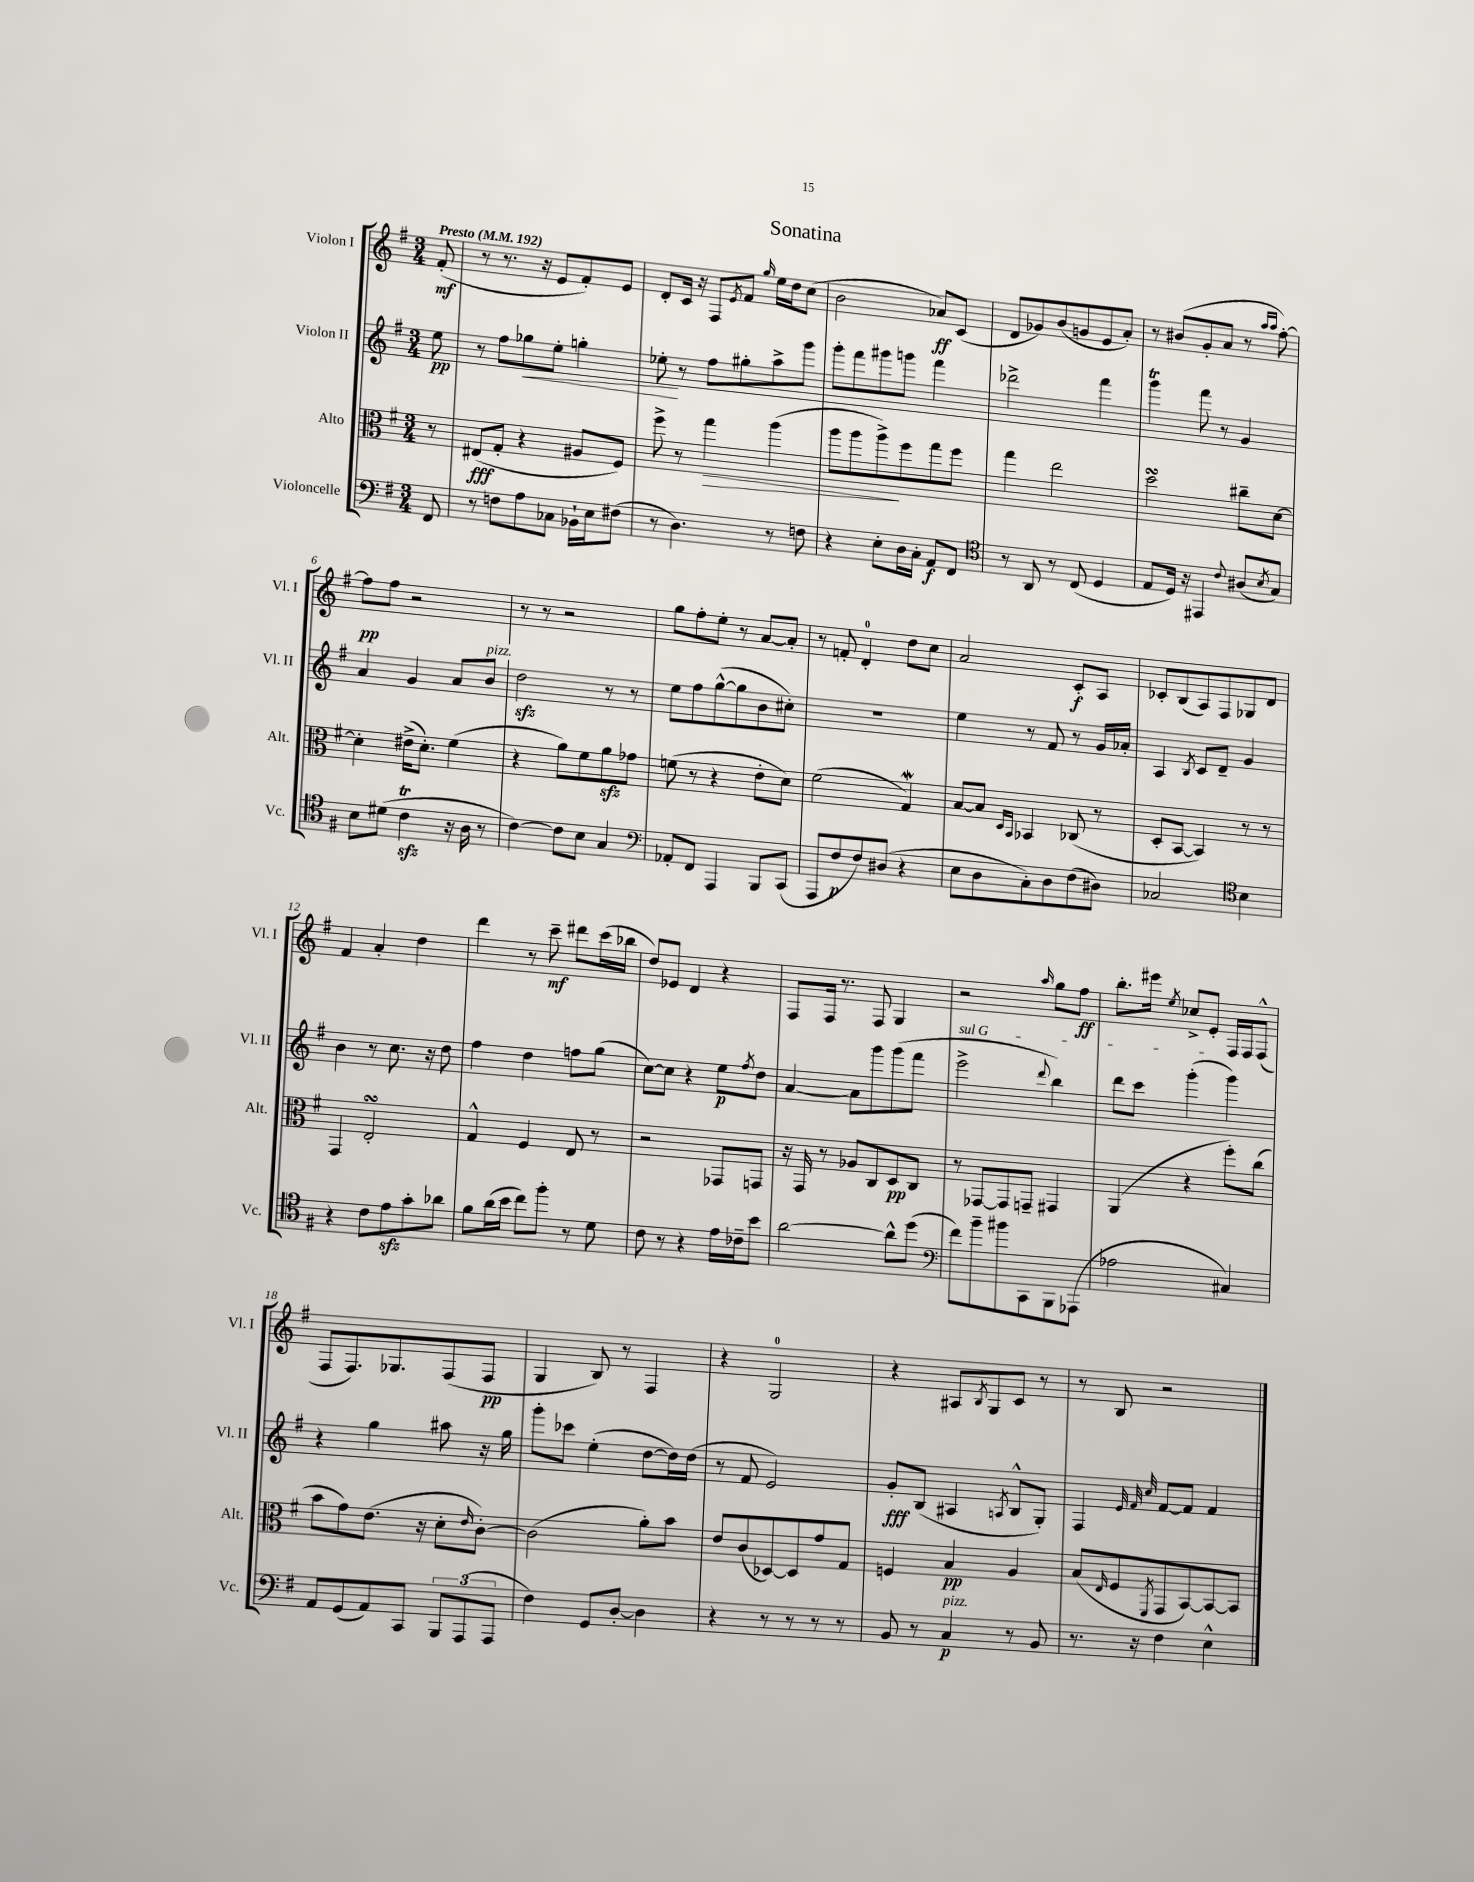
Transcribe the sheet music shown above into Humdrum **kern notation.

**kern	**dynam	**kern	**dynam	**kern	**dynam	**kern	**dynam
*part4	*part4	*part3	*part3	*part2	*part2	*part1	*part1
*staff4	*staff4	*staff3	*staff3	*staff2	*staff2	*staff1	*staff1
*I"Violoncelle	*	*I"Alto	*	*I"Violon II	*	*I"Violon I	*
*I'Vc.	*	*I'Alt.	*	*I'Vl. II	*	*I'Vl. I	*
*clefF4	*	*clefC3	*	*clefG2	*	*clefG2	*
*k[f#]	*	*k[f#]	*	*k[f#]	*	*k[f#]	*
*M3/4	*	*M3/4	*	*M3/4	*	*M3/4	*
*MM192	*	*MM192	*	*MM192	*	*MM192	*
=	=	=	=	=	=	=	=
!	!	!	!	!	!	!LO:TX:a:B:t=Presto	!
8FF#/	.	8r	.	8ee\	pp	(8f#'/	mf
=1	=1	=1	=1	=1	=1	=1	=1
8r	.	(8E#X/L	fff	8r	.	8r	.
8Fn\L	.	8G'/J	.	8ff#\L	.	8.r	.
!	!	!	!	!	!LO:HP:b	!	!
8A\	.	4r	.	8gg-X\	<	.	.
.	.	.	.	.	.	16r	.
8C-X\J	.	.	.	8ee'\J	.	8e/L	.
16BB-X`\LL	.	8A#X/L	.	4ggn'\	.	8f#'/)	.
16E\J	.	.	.	.	.	.	.
(8F#X\J	.	8F#/J)	.	.	.	8e/J	.
=2	=2	=2	=2	=2	=2	=2	=2
8r	.	8ff#^\	.	8ee-X'\	.	8d'/L	.
4.D\)	.	8r	.	8r	[	16c/Jk	.
.	.	.	.	.	.	16r	.
!	!	!	!LO:HP:b	!	!	!	!
.	.	4gg\	>	8ff#\L	.	8F#/L	.
.	.	.	.	.	.	8qe/	.
.	.	.	.	8gg#X'\	.	8f#/J	.
.	.	.	.	.	.	16qqgg/	.
8r	.	(4aa\	.	8aa^\	.	16ee\LL	.
.	.	.	.	.	.	16dd\J	.
8Fn\	.	.	.	8ggg\J	.	(8cc\J	.
=3	=3	=3	=3	=3	=3	=3	=3
4r	.	8aa\L	.	8ggg'\L	.	2b\	.
.	.	8aa\	.	8fff#\	.	.	.
8E'\L	.	8aa^\)	.	8ggg#X\	.	.	.
16D\L	.	8ff#\	]	8gggn\J	.	.	.
16C'\JJ	.	.	.	.	.	.	.
8AA/L	f	8gg\	.	4fff#\	.	8a-X/L)	ff
8FF#/J	.	8ff#\J	.	.	.	(8c/J	.
=4	=4	=4	=4	=4	=4	=4	=4
*clefC4	*	*	*	*	*	*	*
8r	.	4gg\	.	2ddd-X^\	.	8d/L	.
8AA/	.	.	.	.	.	8g-X/)	.
8r	.	2ee\	.	.	.	(8b/	.
(8C/	.	.	.	.	.	8gn/	.
4D/	.	.	.	4fff#\	.	8e/	.
.	.	.	.	.	.	8a'/J)	.
=5	=5	=5	=5	=5	=5	=5	=5
8E/L	.	2ddsSSS\	.	4gggT\	.	8r	.
16D/Jk)	.	.	.	.	.	(8b#X/L	.
16r	.	.	.	.	.	.	.
4EE#X/	.	.	.	8fff#\	.	8g'/	.
.	.	.	.	8r	.	8a/J	.
8qqc/	.	.	.	.	.	.	.
(8A#X/L	.	8cc#X~\L	.	4g/	.	8r	.
.	.	.	.	.	.	16qqaa/LL	.
8qB/	.	.	.	.	.	16qqaa/JJ	.
8G/J)	.	[8d\J	.	.	.	[8ff#'\)	.
!!LO:LB:g=z
=6	=6	=6	=6	=6	=6	=6	=6
8B\L	.	4d'\]	.	4a/	.	8ff#\L]	pp
(8d#X\J	.	.	.	.	.	8ff#\J	.
4czzT\	.	(16e#X^\KL	.	4g/	.	2r	.
.	.	8.d'\J)	.	.	.	.	.
16r	.	(4f#\	.	8a/L	.	.	.
16A\	.	.	.	.	.	.	.
!	!	!	!	!LO:TX:a:i:t=pizz.	!	!	!
8r	.	.	.	8b/J	.	.	.
=7	=7	=7	=7	=7	=7	=7	=7
[4c\)	.	4r	.	2ddzz\	.	8r	.
.	.	.	.	.	.	8r	.
8c\L]	.	8a\L)	.	.	.	2r	.
8B\J	.	8f#\	.	.	.	.	.
4G/	.	8azz\	.	8r	.	.	.
.	.	8g-X\J	.	8r	.	.	.
=8	=8	=8	=8	=8	=8	=8	=8
*clefF4	*	*	*	*	*	*	*
8AA-X'/L	.	(8fn\	.	8ee\L	.	8gg\L	.
8FF#/J	.	8r	.	8ff#\	.	8ff#'\	.
4AAA/	.	4r	.	([8gg^^\	.	8ee'\J	.
.	.	.	.	8gg\]	.	8r	.
8BBB/L	.	8e'\L	.	8b\	.	[8a/L	.
(8CC/J	.	8d\J)	.	8cc#X'\J)	.	8a'/J]	.
=9	=9	=9	=9	=9	=9	=9	=9
8AAA/L	.	(2f#\	.	2.r	.	8r	.
8F#/	p	.	.	.	.	8fn'/	.
8F#/)	.	.	.	.	.	4d'/	.
(8D#X/J	.	.	.	.	.	.	.
4r	.	4Gw/)	.	.	.	8dd\L	.
.	.	.	.	.	.	8cc\J	.
=10	=10	=10	=10	=10	=10	=10	=10
8E\L	.	[8B/L	.	4ee\	.	2a/	.
8D\	.	8B/J]	.	.	.	.	.
.	.	16qqD/LL	.	.	.	.	.
.	.	16qqBB/JJ	.	.	.	.	.
8C'\)	.	4BB-X/	.	8r	.	.	.
8D\	.	.	.	8f#/	.	.	.
(8F#\	.	(8C-X/	.	8r	.	8c'/L	f
8D#X\J)	.	8r	.	16g/LL	.	8A/J	.
.	.	.	.	16a-X'/JJ	.	.	.
=11	=11	=11	=11	=11	=11	=11	=11
2C-X/	.	8D'/L	.	4A/	.	8c-X'/L	.
.	.	[8BB/J	.	.	.	(8B/	.
.	.	.	.	8qB/	.	.	.
.	.	4BB/])	.	8c/L	.	8A/)	.
.	.	.	.	8d~/J	.	8F#/	.
*clefC4	*	*	*	*	*	*	*
4B\	.	8r	.	4g/	.	8G-X/	.
.	.	8r	.	.	.	8d/J	.
!!LO:LB:g=z
=12	=12	=12	=12	=12	=12	=12	=12
4r	.	4GG/	.	4b\	.	4f#/	.
8c\L	.	2EsSSS'/	.	8r	.	4a'/	.
8ezz\	.	.	.	8.cc\	.	.	.
8g'\	.	.	.	.	.	4dd\	.
.	.	.	.	16r	.	.	.
8a-X\J	.	.	.	8dd\	.	.	.
=13	=13	=13	=13	=13	=13	=13	=13
8f#\L	.	4G^^/	.	4ff#\	.	4ddd\	.
(16a\L	.	.	.	.	.	.	.
16b\JJ	.	.	.	.	.	.	.
8cc\L)	.	4F#/	.	4dd\	.	8r	.
8ff#'\J	.	.	.	.	.	8ccc~\	mf
8r	.	8E/	.	8ffn\L	.	8ddd#X\L	.
8d\	.	8r	.	(8gg\J	.	(16ccc\L	.
.	.	.	.	.	.	16bb-X\JJ	.
=14	=14	=14	=14	=14	=14	=14	=14
8c\	.	2r	.	[8cc\L)	.	8dd/L)	.
8r	.	.	.	8cc\J]	.	8e-X/J	.
4r	.	.	.	4r	.	4d/	.
16e\LL	.	8GG-X/L	.	8ee\L	p	4r	.
16c-X~\J	.	.	.	.	.	.	.
.	.	.	.	8qff#/	.	.	.
8b\J	.	8GGn/J	.	8dd\J	.	.	.
=15	=15	=15	=15	=15	=15	=15	=15
[2a\	.	16r	.	[4a/	.	8F#/L	.
.	.	16GG/	.	.	.	.	.
.	.	8r	.	.	.	16F#/Jk	.
.	.	.	.	.	.	8.r	.
.	.	8A-X/L	.	8a\L]	.	.	.
.	.	8C/	.	8ggg\	.	8F#/	.
8a^^\L]	.	8D/	pp	(8ggg\	.	4G/	.
(8dd\J	.	8C/J	.	8fff#\J	.	.	.
=16	=16	=16	=16	=16	=16	=16	=16
*clefF4	*	*	*	*	*	*	*
!	!	!	!	!LO:TX:a:i:t=sul G	!	!	!
8f#\L)	.	8r	.	2eee^\	.	2r	.
8b~\	.	[8GG-X/L	.	.	.	.	.
8b#X\	.	8GG-/]	.	.	.	.	.
8CC\	.	8GGn~/J	.	.	.	.	.
.	.	.	.	8qqddd/	.	16qqaa/	.
8BBB\	.	4GG#X/	.	4bb\)	.	8gg\L	.
(8AAA-X\J	.	.	.	.	.	8ff#\J	ff
=17	=17	=17	=17	=17	=17	=17	=17
2A-X\	.	(4AA/	.	8ddd\L	.	8.bb'\L	.
.	.	.	.	8ccc\J	.	.	.
.	.	.	.	.	.	16eee#X\Jk	.
.	.	.	.	.	.	8qee/	.
.	.	4r	.	(4ggg'\	.	8cc-X^/L	.
.	.	.	.	.	.	8e'/J	.
4C#X/)	.	8ff#'\L)	.	4ggg\)	.	16F#/LL	.
.	.	.	.	.	.	16F#/J	.
.	.	(8cc\J	.	.	.	(8F#^^/J	.
!!LO:LB:g=z
=18	=18	=18	=18	=18	=18	=18	=18
8AA/L	.	8b\L	.	4r	.	8F#/L	.
(8GG/	.	8g\)	.	.	.	8.F#/)	.
8AA/)	.	(8.e\J	.	4gg\	.	.	.
.	.	.	.	.	.	8.G-X/	.
8CC/J	.	.	.	.	.	.	.
.	.	16r	.	.	.	.	.
12BBB/L	.	8d'\L	.	8aa#X\	.	(8F#/	.
(12AAA/	.	.	.	.	.	.	.
.	.	16qqe/	.	.	.	.	.
.	.	[8c'\J)	.	16r	.	8F#/J	pp
12AAA/J	.	.	.	.	.	.	.
.	.	.	.	16gg\	.	.	.
=19	=19	=19	=19	=19	=19	=19	=19
4F#\)	.	(2c\]	.	8ggg'\L	.	4G/	.
.	.	.	.	8ccc-X\J	.	.	.
8GG/L	.	.	.	(4ee'\	.	8B/)	.
[8D'/J	.	.	.	.	.	8r	.
4D\]	.	8a'\L)	.	[8dd\L	.	4F#/	.
.	.	8b\J	.	16dd\L])	.	.	.
.	.	.	.	(16dd\JJ	.	.	.
=20	=20	=20	=20	=20	=20	=20	=20
4r	.	8e/L	.	8r	.	4r	.
.	.	(8c/	.	8f#/	.	.	.
8r	.	[8D-X/)	.	2e/)	.	2G/	.
8r	.	8D-/]	.	.	.	.	.
8r	.	8g/	.	.	.	.	.
8r	.	8G/J	.	.	.	.	.
=21	=21	=21	=21	=21	=21	=21	=21
8BB/	.	4Fn/	.	8g'/L	fff	4r	.
8r	.	.	.	(8B/J	.	.	.
!LO:TX:a:i:t=pizz.	!	!	!	!	!	!	!
4C/	p	4B/	pp	4A#X/	.	8A#X/L	.
.	.	.	.	.	.	8qB/	.
.	.	.	.	.	.	8G/	.
.	.	.	.	8qAn/	.	.	.
8r	.	4A/	.	8B^^/L	.	8c/J	.
8BB/	.	.	.	8G'/J)	.	8r	.
=22	=22	=22	=22	=22	=22	=22	=22
8.r	.	(8B/L	.	4F#/	.	8r	.
.	.	16qqE/	.	.	.	.	.
.	.	8F#/	.	.	.	8B/	.
16r	.	.	.	.	.	.	.
.	.	.	.	32qqe/	.	.	.
.	.	.	.	32qqf#/	.	.	.
.	.	8qFF#/	.	32qqcc/	.	.	.
4F#\	.	8GG/	.	[8f#/L	.	2r	.
.	.	[8BB/)	.	8f#/J]	.	.	.
4E^^\	.	8BB/_	.	4f#/	.	.	.
.	.	8BB/J]	.	.	.	.	.
==	==	==	==	==	==	==	==
*-	*-	*-	*-	*-	*-	*-	*-
